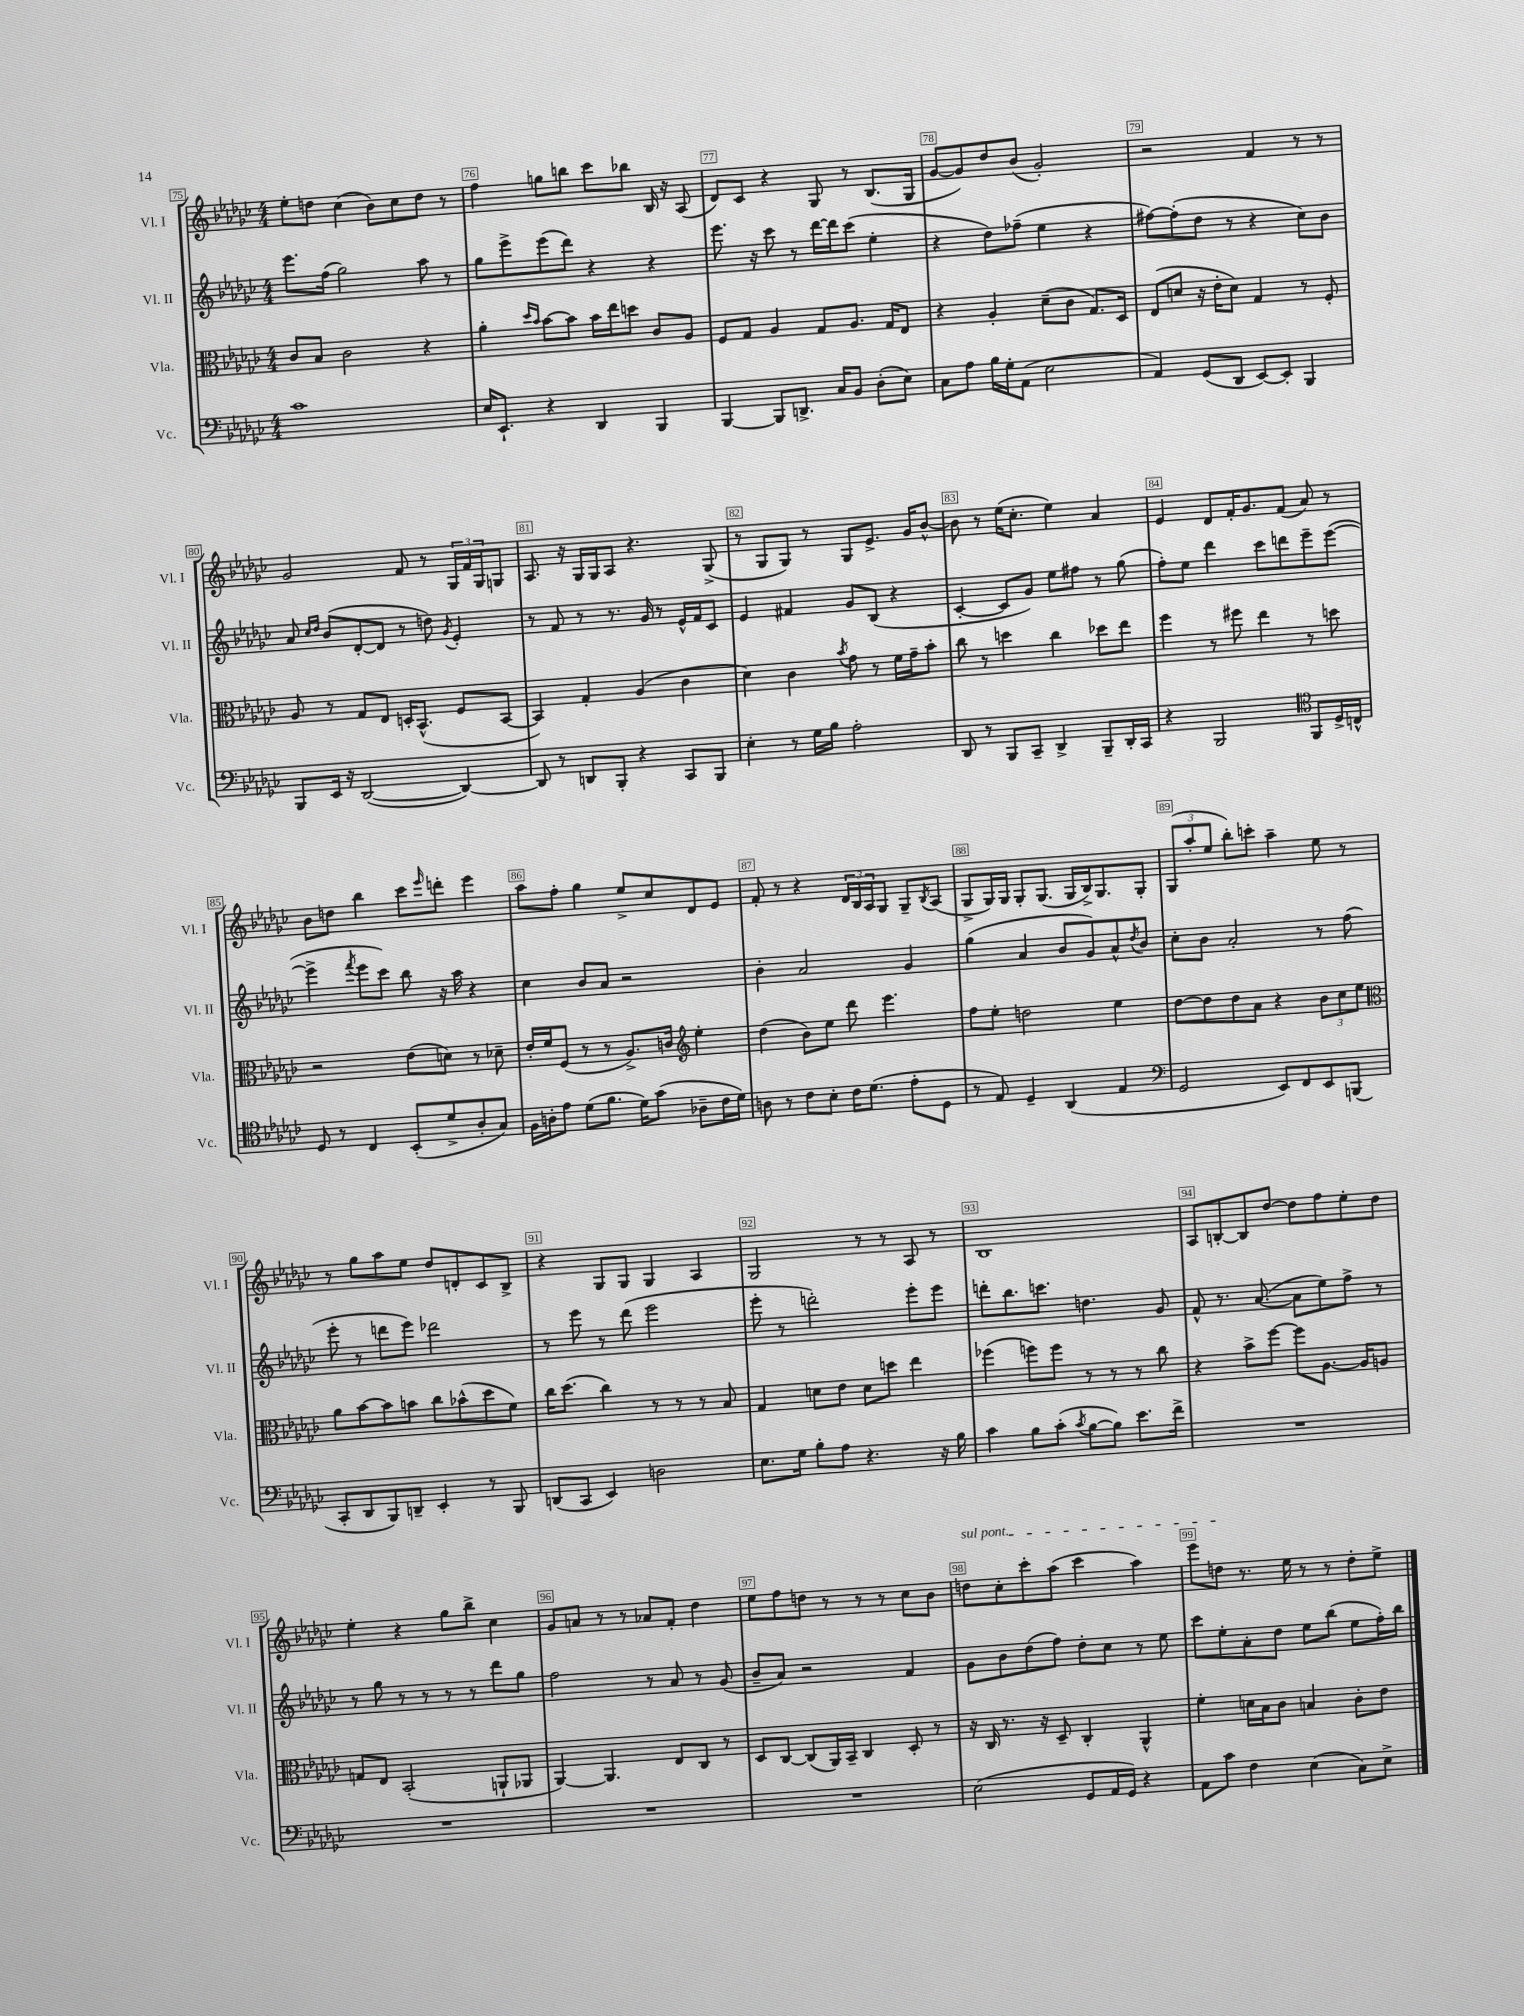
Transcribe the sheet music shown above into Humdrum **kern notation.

**kern	**kern	**kern	**kern
*staff4	*staff3	*staff2	*staff1
*clefF4	*clefC3	*clefG2	*clefG2
*k[b-e-a-d-g-c-]	*k[b-e-a-d-g-c-]	*k[b-e-a-d-g-c-]	*k[b-e-a-d-g-c-]
*M4/4	*M4/4	*M4/4	*M4/4
1c-	8c-/L	8.eee-\L	8ee-'\L
.	8B-/J	.	8dd\J
.	.	(16ff\Jk	.
.	2c-\	2gg-\)	(4cc-\
.	.	.	8b-\L)
.	.	.	8cc-\
.	4r	8aa-\	8dd\J
.	.	8r	8r
=	=	=	=
16E-/LK	4a-'\	8gg-\L	4ff\
8.EE-`/J	.	.	.
.	.	8eee-^\	.
.	16qqdd-/LL	.	.
.	16qqb-/JJ	.	.
4r	[8b-\L	(8eee-\	8gg\L
.	8b-\]J	8ddd-\J)	8bb\J
4DD-/	16b-\LL	4r	8ccc-\L
.	16ee-\J	.	.
.	8dd\J	.	8bb-\J
4BBB-/	8c-/L	4r	16B-/
.	.	.	16r
.	8A-/J	.	(8A-/
=	=	=	=
[4BBB-/	8F/L	8.eee-\	8d-/L)
.	8G-/J	.	8c-/J
.	.	16r	.
8BBB-/]L	4A-/	8ccc-\	4r
8.DD^/J	.	8r	.
.	8G-/L	[16ddd-\LL	8G-/
16C-/LK	.	16ddd-\]J	.
8BB-/J	8.A-/J	(8ccc-\J	8r
(8D-'\L	.	4ee-'\	(8.B-/L
.	16G-/LK	.	.
8E-\J)	8E-/J	.	.
.	.	.	16G-/Jk
=	=	=	=
8C-\L	4r	4r	[8g-/L
8A-\J	.	.	8g-/])
16B-\LL	4A-'/	8dd-\L)	8dd-/
16G-'\J	.	.	.
(8AA-\J	.	(8ff-~\J	(8b-/J
2E-\	(8d-~\L	4ee-\	2g-'/)
.	8c-\J	.	.
.	8.G-/L)	4r	.
.	16D-/Jk	.	.
=	=	=	=
4AA-/)	(8E-/L	[8ff#\L)	2r
.	8d/J	(8ff#'\]	.
(8GG-/L	16r	8dd-\J	.
.	16e-'\LK	.	.
8DD-/J	8d\J)	8r	.
[8EE-/L)	4G-/	4r	4f/
8EE-'/]J	.	.	.
4BBB-/	8r	8cc-\L)	8r
.	8F'/	8b-\J	8r
=	=	=	=
8BBB-/L	8A-/	8a-/	2g-/
.	.	16qqcc-/LL	.
.	.	16qqdd-/JJ	.
16EE-/Jk	8r	(8b-/L	.
16r	.	.	.
([2DD-/	8G-/L	[8d-'/	.
.	8E-/J	8d-/]J	.
.	16D'/LK	8r	8f/
.	(8.BB-^^/J	.	.
.	.	8dd\)	8r
.	.	8qg-/	.
4DD-/_)	8F/L	4e-'/	24G-/LL
.	.	.	24f/
.	.	.	24G-/J
.	[8BB-/J	.	8G/J
=	=	=	=
8DD-/]	4BB-/])	8r	8.A-/
8r	.	8f/	.
.	.	.	16r
8DD/L	4G-'/	8r	16G-/LL
.	.	.	16G-/J
8BBB-'/J	.	8.r	8A-/J
4r	(4A-/	.	4.r
.	.	16g-/	.
.	.	8r	.
8CC-/L	4c-\	16e-^^/LL	.
.	.	16f/J	.
8BBB-/J	.	8c-/J	(8G-^/
=	=	=	=
4E-'\	4d-\)	4e-/	8r
.	.	.	8G-/L
8r	4c-\	4f#/	8G-/J)
16G-\LL	.	.	8r
16B-\JJ	.	.	.
.	8qb-/	.	.
2A-'\	8g-\	8g-/L	8G-/L
.	8r	(8B-/J	8.e-^/J
.	16f\LL	4r	.
.	16g-~\J	.	16g-/LK
.	8b-'\J	.	[8b-^^/J
=	=	=	=
8DD-/	8cc-\	[4c-'/	8b-\]
8r	8r	.	8r
8BBB-/L	4dd\	8c-/]L	(16ee-\LK
.	.	.	8.cc-'\J
8CC-~/J	.	8g-/J)	.
4DD-^/	4cc-\	8ee-\L	4ee-\)
.	.	8ff#\J	.
8BBB-~/L	8dd-\L	8r	4a-/
16DD-'/L	8ee-\J	(8gg-\	.
16CC-/JJ	.	.	.
=	=	=	=
4r	4ff\	8ff'\L)	4e-/
.	.	8ee-\J	.
2BBB-/	8r	4ddd-\	8d-/L
.	8ff#\	.	16f'/K
.	.	.	8.g-/
.	4ee-\	8ccc-\L	.
.	.	8ddd\	(8f/J
*clefC4	*	*	*
8FF/L	8r	8eee-~\	8a-/)
16D-^/L	8dd\	([8eee-\J	8r
16C^^/JJ	.	.	.
=	=	=	=
8D-/	2r	4eee-^\]	8b-\L
8r	.	.	8dd\J
.	.	8qfff/	.
4C-/	.	8eee-\L	4bb-\
.	.	8ccc-\J)	.
(8BB-'/L	(8e-\L	8bb-\	8ccc-\L
.	.	.	16qqeee-/
8d-^/	8d\J)	16r	8ddd'\J
.	.	16aa-\	.
8A-'/	8r	4r	4eee-\
8G-/J)	8d-~\	.	.
=	=	=	=
16F\LL	16e-'/LL	4cc-\	8aa-\L
16A'\J	16f/J	.	.
8e-\J	(8F/J	.	8ff'\J
(8d-\L	8r	8b-/L	4gg-\
8.f\J	8r	8a-/J	.
.	8.A-^/L)	2r	8ee-^/L
16d-\LK)	.	.	.
(8g-\J	.	.	8cc-/
.	16c/Jk	.	.
*	*clefG2	*	*
8A-~\L	4ee-'\	.	8d-/
16c-\L	.	.	8e-/J
16d-\JJ)	.	.	.
=	=	=	=
8A\	(4dd-\	4b-'\	8f'/
8r	.	.	8r
8c-\L	8b-\L)	2a-/	4r
8B-'\J	8ee-\J	.	.
16c-\LK	8ddd-\	.	24d-/LL
.	.	.	24B-/
(8.d-\J	.	.	.
.	.	.	24A-/J
.	4.eee-\	.	8G-/J
8e-'\L	.	4g-/	8G-~/L
.	.	.	8qB-/
8D-\J	.	.	(8A-/J
=	=	=	=
8r	8ff\L	(4gg-\	8G-^/L
8E-/)	8ee-'\J	.	16G-/L)
.	.	.	16G-/JJ
4D-~/	2dd\	4a-/	8G-'/L
.	.	.	(8.G-/J
(4AA-/	.	8b-/L	.
.	.	.	16G-/LL
.	.	8g-/)	16B-^/J)
.	.	.	8.G-/
4E-/	4ee-\	8a-^^/	.
.	.	8qdd-/	.
.	.	8b-/J	8G-'/J
=	=	=	=
*clefF4	*	*	*
2GG-/	[8dd-\L	8cc-'\L	(12G-/L
.	.	.	12aa-'/
.	8dd-\]	8b-\J	.
.	.	.	12ee-/J
.	8dd-\	2a-'/	8bb-'\L)
.	8a-\J	.	8ccc'\J
8EE-/L)	4r	.	4aa-~\
8FF/	.	.	.
8EE-/	12b-\L	8r	8ee-\
.	12cc-\	.	.
(8BBB/J	.	(8ff\	8r
.	12ee-\J	.	.
=	=	=	=
*	*clefC3	*	*
8CC-'/L	8a-\L	8eee-'\	8r
8DD-/	[8b-\	8r	8gg-\L
8BBB-/)	8b-\]	8ddd\L	8aa-\
8DD~/J	8b\J	8eee-\J)	8ee-\J
4EE-'/	8cc-\L	2ddd-\	8dd-/L
.	(8b-^^\	.	8d'/
8r	8dd-\	.	8c-/
8BBB-/	8f\J)	.	8B-^/J
=	=	=	=
(8DD/L	16cc-\LK	8r	4r
.	(8.dd-\J	.	.
8CC-/J	.	8eee-\	.
4EE-/)	4cc-\)	8r	8G-/L
.	.	(8ddd-\	8G-/J
2D\	8r	2eee-\	4G-/
.	8r	.	.
.	8r	.	4A-/
.	8B-/	.	.
=	=	=	=
8.E-\L	4G-/	8eee-'\	2G-/
.	.	8r	.
16G-\Jk	.	.	.
8B-'\L	8d\L	2ddd'\)	.
8A-\J	8e-\J	.	.
4.r	8d\L	.	8r
.	8dd\J	.	8r
.	4ee-\	8eee-'\L	8A-/
16r	.	8eee-\J	8r
16B-\	.	.	.
=	=	=	=
4c-\	(4ff-\	8ddd'\L	1B-
.	.	8.bb-\	.
8B-\L	8ff\L)	.	.
.	.	8.ccc\J	.
(8c-'\J	8ff\J	.	.
8qc-/	.	.	.
[8B-\L	8r	4.dd\	.
8B-\]J)	8r	.	.
8.e-\L	8r	.	.
.	8cc-\	8g-/	.
16f^\Jk	.	.	.
=	=	=	=
1r	4r	8f^^/	8A-/L
.	.	8.r	[8B'/
.	8b-^\L	.	8B/]
.	.	([8.a-/	.
.	[8ff\J	.	[8dd-/J
.	8ff\]L	8a-\]L	8dd-\]L
.	[8.A-\J	8ee-\)	8ff\
.	.	8ff^\J	8ee-'\
.	16A-/]LK	.	.
.	8A/J	8r	8dd-\J
=	=	=	=
1r	8G/L	8r	4ee-'\
.	8E-/J	8gg-\	.
.	(2BB-'/	8r	4r
.	.	8r	.
.	.	8r	8gg-\L
.	.	8r	8bb-^\J
.	8AA`/L	8ddd-\L	4cc-\
.	8AA-/J	8gg-\J	.
=	=	=	=
1r	[4AA-/)	2ff\	8g-/L
.	.	.	8a/J
.	4.AA-/]	.	8r
.	.	.	8r
.	.	8r	8a-/L
.	8E-/L	8a-/	8f'/J
.	8C-/J	8r	4dd-\
.	8r	(8g-/	.
=	=	=	=
1r	8D-/L	8b-~/L	8ee-\L
.	[8C-/J	8a-/J)	8ff\
.	(8C-/]L	2r	8dd\J
.	16AA-/L)	.	8r
.	16BB-~/JJ	.	.
.	4C-/	.	8r
.	.	.	8r
.	8D-'/	4f/	8cc-\L
.	8r	.	8b-\J
=	=	=	=
(2E-\	16r	8g-\L	8dd\L
.	16C-/	.	.
.	8.r	8b-\	8cc-'\
.	.	(8dd-\	8ccc-'\
.	16r	.	.
.	8D-~/	8ff\J)	(8aa-\J
8GG-/L	4C-'/	8dd-'\L	4ccc-\
16AA-/L	.	8cc-\J	.
16GG-/JJ)	.	.	.
4r	4AA-^^/	8r	4aa-\)
.	.	8ee-\	.
=	=	=	=
8AA-\L	4f'\	8ccc-\L	8eee-\L
8c-\J	.	8ee-'\	8dd\J
4F\	16d\LL	8a-'\	8.r
.	16B-\J	.	.
.	8c-\J	8dd-\J	.
.	.	.	16ee-\
(4E-\	4B/	8ee-\L	8r
.	.	(8bb-\J	8r
8C-\L)	8c-'\L	8ee-\L	8dd'\L
8E-^\J	8e-\J	16ff'\L)	8ee-^\J
.	.	16bb-\JJ	.
==	==	==	==
*-	*-	*-	*-
